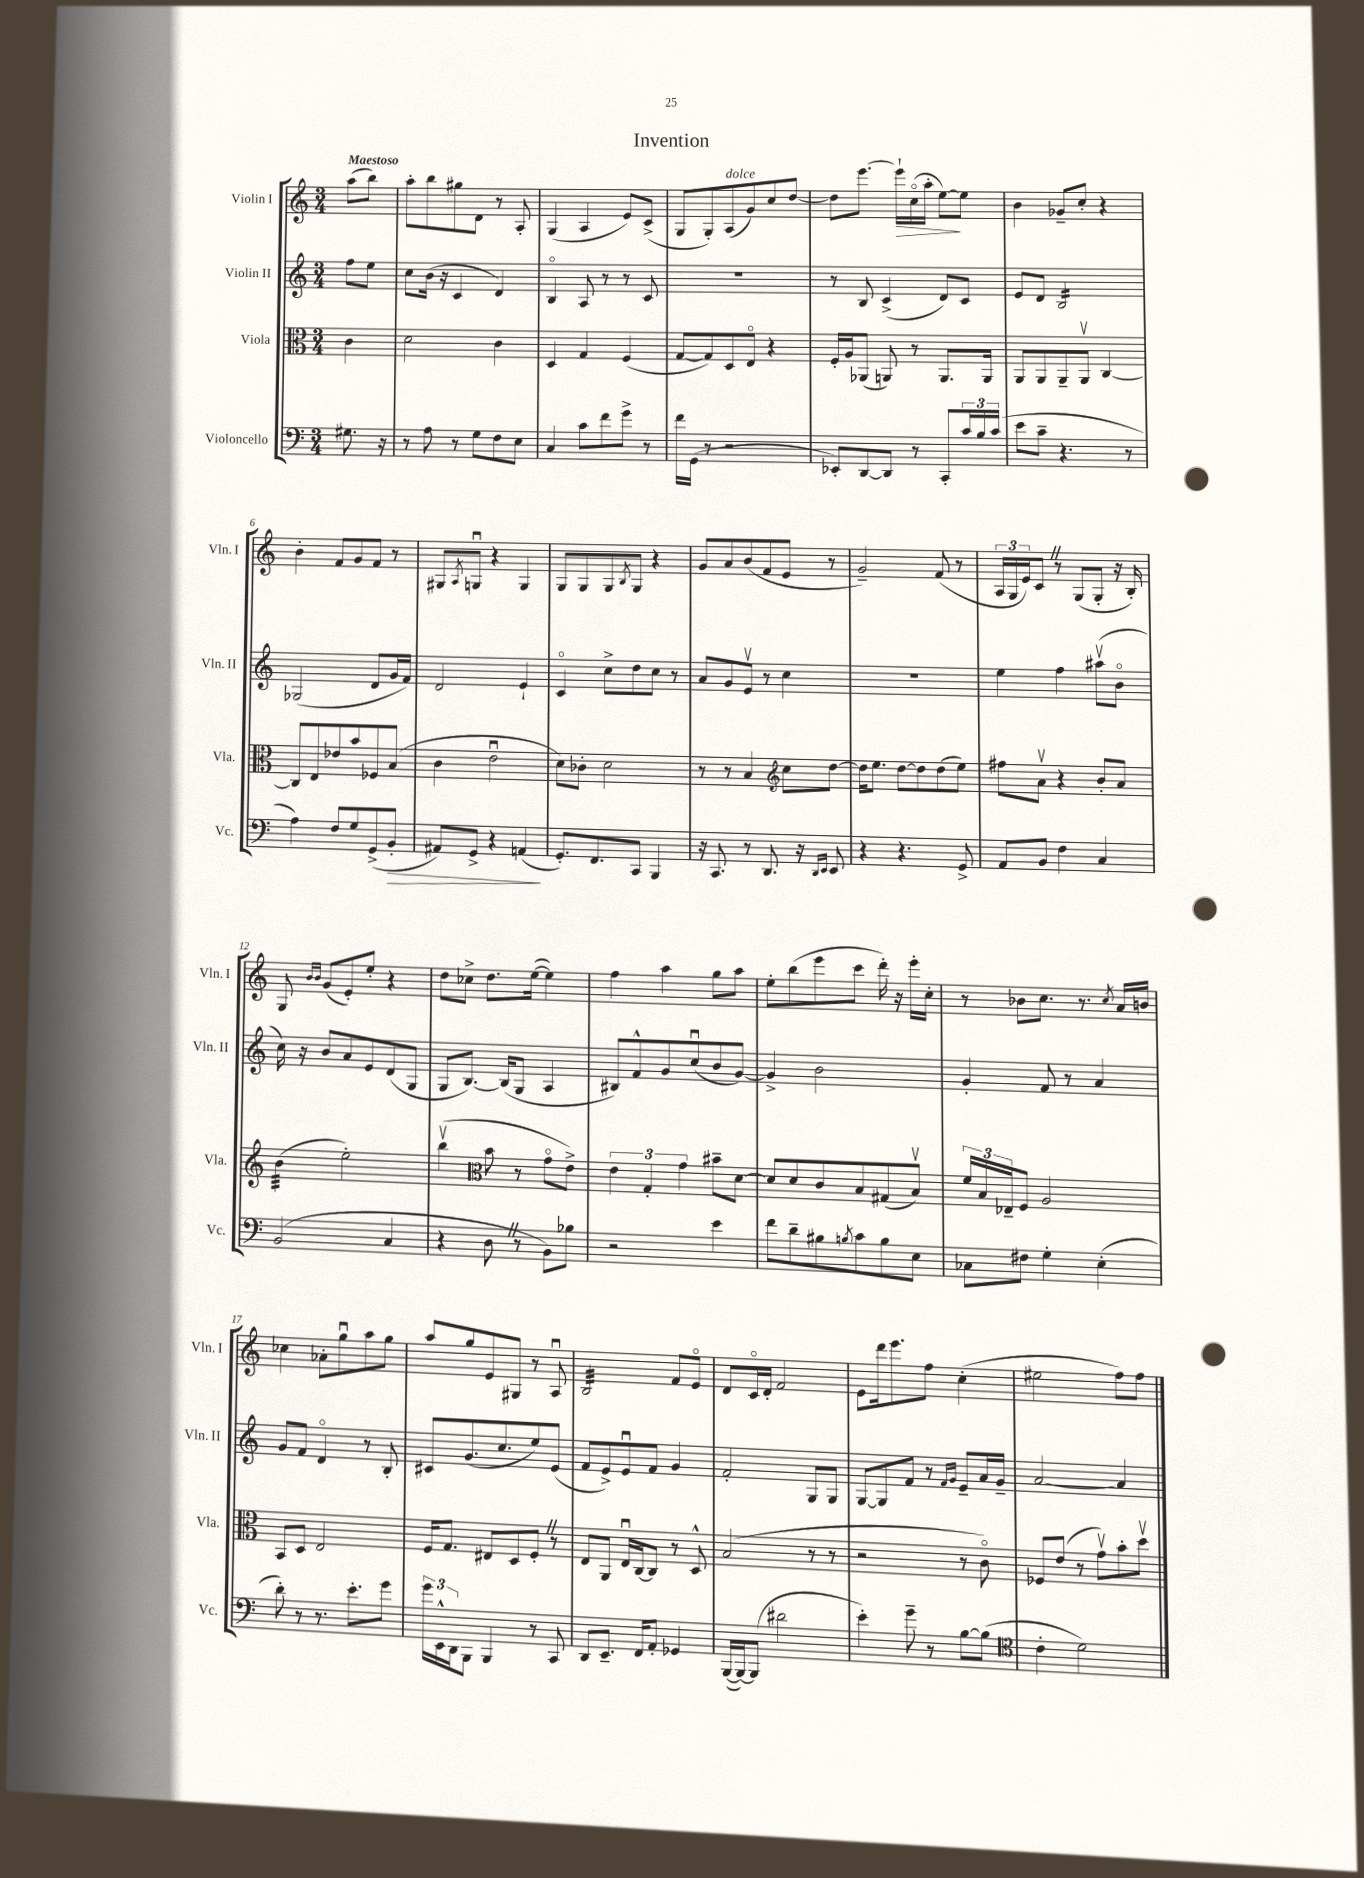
\header { title = "Invention" }
<<
\new StaffGroup <<
\new Staff = "s0" \with { instrumentName = "Violin I" shortInstrumentName = "Vln. I" } {
    \clef treble \key c \major \numericTimeSignature \time 3/4 \partial 4 \tempo "Maestoso"
    a''8( b''8) |
    a''8-. b''8 gis''8 d'8 r8 a8-. |
    g4( a4 e'8) c'8->( |
    g8 g8-.) a8^\markup { \italic "dolce" }( g'8) c''8 d''8~ |
    d''8 e'''8.~ e'''16-!\> c''16\flageolet( a''16-. e''8~\!) e''8 |
    b'4 ges'8-- c''8-. r4 |
    b'4-. f'8 g'8 f'8 r8 |
    gis8 \acciaccatura { a8 } g8\downbow r4 g4 |
    g8 g8 g8 \acciaccatura { b8 } g8 r4 |
    g'8 a'8 b'8( f'8 e'8 r8 |
    g'2--) f'8( r8 |
    \tuplet 3/2 { a16 g16 e'16) } c'8 \once \override BreathingSign.text = \markup { \musicglyph "scripts.caesura.straight" } \breathe r8 g8( g8-. r16 b16-.) |
    g8 \grace { b'16 b'16 } g'8( e'8-.) e''8-. r4 |
    d''8 ces''8-> d''8. e''16~( e''4) |
    f''4 a''4 g''8 a''8 |
    e''8-. b''8( e'''8 c'''8 d'''16-.) r16 e'''16-. c''16-. |
    r8 bes'8 c''8. r8. \acciaccatura { c''8 } a'16 b'16 |
    ces''4 aes'8-. g''8\downbow a''8 g''8 |
    a''8 g''8 e'8 gis8 r8 a8\downbow |
    b2:32 f'8 e'8\flageolet |
    d'8 c'16\flageolet d'16-. f'2 |
    e'8 d'''16 e'''8. f''8 c''4-.( |
    eis''2 f''8) f''8 \bar "|." |
}
\new Staff = "s1" \with { instrumentName = "Violin II" shortInstrumentName = "Vln. II" } {
    \clef treble \key c \major \numericTimeSignature \time 3/4 \partial 4
    f''8 e''8 |
    c''8 b'16( r16 c'4 d'4) |
    b4\flageolet a8 r8 r8 c'8 |
    R2. |
    r8 b8 c'4->( d'8) c'8 |
    e'8 d'8 b2:16 |
    ges2( d'8 g'16 f'16) |
    d'2 e'4-! |
    c'4\flageolet c''8-> d''8 c''8 r8 |
    a'8 g'8 e'8\upbow r8 c''4 |
    R2. |
    e''4 f''4 ais''8\upbow( b'8\flageolet |
    c''16) r16 b'8 a'8 e'8 d'8( g8 |
    g8 b8.~) b16( g8 a4 |
    bis8) f'8-^ g'8 c''8\downbow( b'8 g'8~) |
    g'4-> b'2 |
    g'4-. f'8 r8 a'4 |
    g'8 f'8 d'4\flageolet r8 b8-. |
    cis'8 g'8.( c''8. e''8) e'8( |
    f'8 e'8->) e'8\downbow f'8 g'4 |
    f'2-. g8 g8 |
    g8~ g8 f'8 r8 \grace { f'16 g'16 } e'8-- a'16 g'16-- |
    a'2~ a'4 \bar "|." |
}
\new Staff = "s2" \with { instrumentName = "Viola" shortInstrumentName = "Vla." } {
    \clef alto \key c \major \numericTimeSignature \time 3/4 \partial 4
    c'4 |
    d'2 c'4 |
    d4 g4 f4( |
    g8~ g8) d8 e8\flageolet r4 |
    f16-. a16 aes,8( a,8) r8 a,8. a,16 |
    a,8 a,8 a,8-- a,8\upbow c4~ |
    c8 e8 ees'8 b'8 fes8 b8( |
    c'4 e'2\downbow |
    d'8) ces'8-. d'2 |
    r8 r8 b4 \clef treble c''8 d''8~ |
    d''16 e''8. d''8~ d''8 d''8( e''8) |
    fis''8 a'8\upbow r4 b'8-. a'8 |
    b'4:32( e''2-.) |
    b''4\upbow( \clef alto b'8 r8 g'8\flageolet e'8->) |
    \tuplet 3/2 { e'4 g4-. g'4 } bis'8-- d'8~ |
    d'8 d'8 c'8 b8 gis8( b8\upbow) |
    \tuplet 3/2 { f'16 b16 ees16-- } f8 a2 |
    b,8 d8 e2 |
    f16 g8. eis8 d8 f8-. \once \override BreathingSign.text = \markup { \musicglyph "scripts.caesura.straight" } \breathe r8 |
    e8 a,8 e16\downbow c16~ c8 r8 d8-^ |
    b2( r8 r8 |
    r2 r8 c'8\flageolet) |
    fes8 e'8( r8 g'8\upbow) b'8-. d''8\upbow \bar "|." |
}
\new Staff = "s3" \with { instrumentName = "Violoncello" shortInstrumentName = "Vc." } {
    \clef bass \key c \major \numericTimeSignature \time 3/4 \partial 4
    gis8. r16 |
    r8 a8 r8 g8 f8 e8 |
    c4 c'8 f'8 g'8-> r8 |
    f'16 g,16( r8 r2 |
    ees,8-.) d,8~ d,8 r8 c,8-. \tuplet 3/2 { c'16 b16 c'16( } |
    e'8 c'8-- r4. r8 |
    a4) f8 g8 g,8->( b,8-.\> |
    ais,8) g,8-> r4 a,4\!( |
    g,8.-.) f,8. c,8 b,,4 |
    r16 c,8. r8 d,8. r16 \grace { d,16 e,16 } e,8 |
    r4 r4. g,8-> |
    a,8 b,8 f4 c4 |
    b,2( c4 |
    r4 d8 \once \override BreathingSign.text = \markup { \musicglyph "scripts.caesura.straight" } \breathe r8 b,8) bes8 |
    r2 e'4 |
    f'8 d'8-- bis8 \acciaccatura { b8 } c'8 b8 e8 |
    ces8 fis8 g4-. e4-.( |
    d'8-.) r8 r8. e'8.-. g'8 |
    \tuplet 3/2 { g'16 e,16-^ d,16 } b,,8 b,,4 r8 c,8 |
    d,8 e,8.-- f,16 a,8-. ges,4 |
    b,,16~( b,,16~) b,,8( dis'2 |
    e'4-.) g'8-- r8 b8~ b8( |
    \clef tenor c'4-. d'2) \bar "|." |
}
>>
>>
